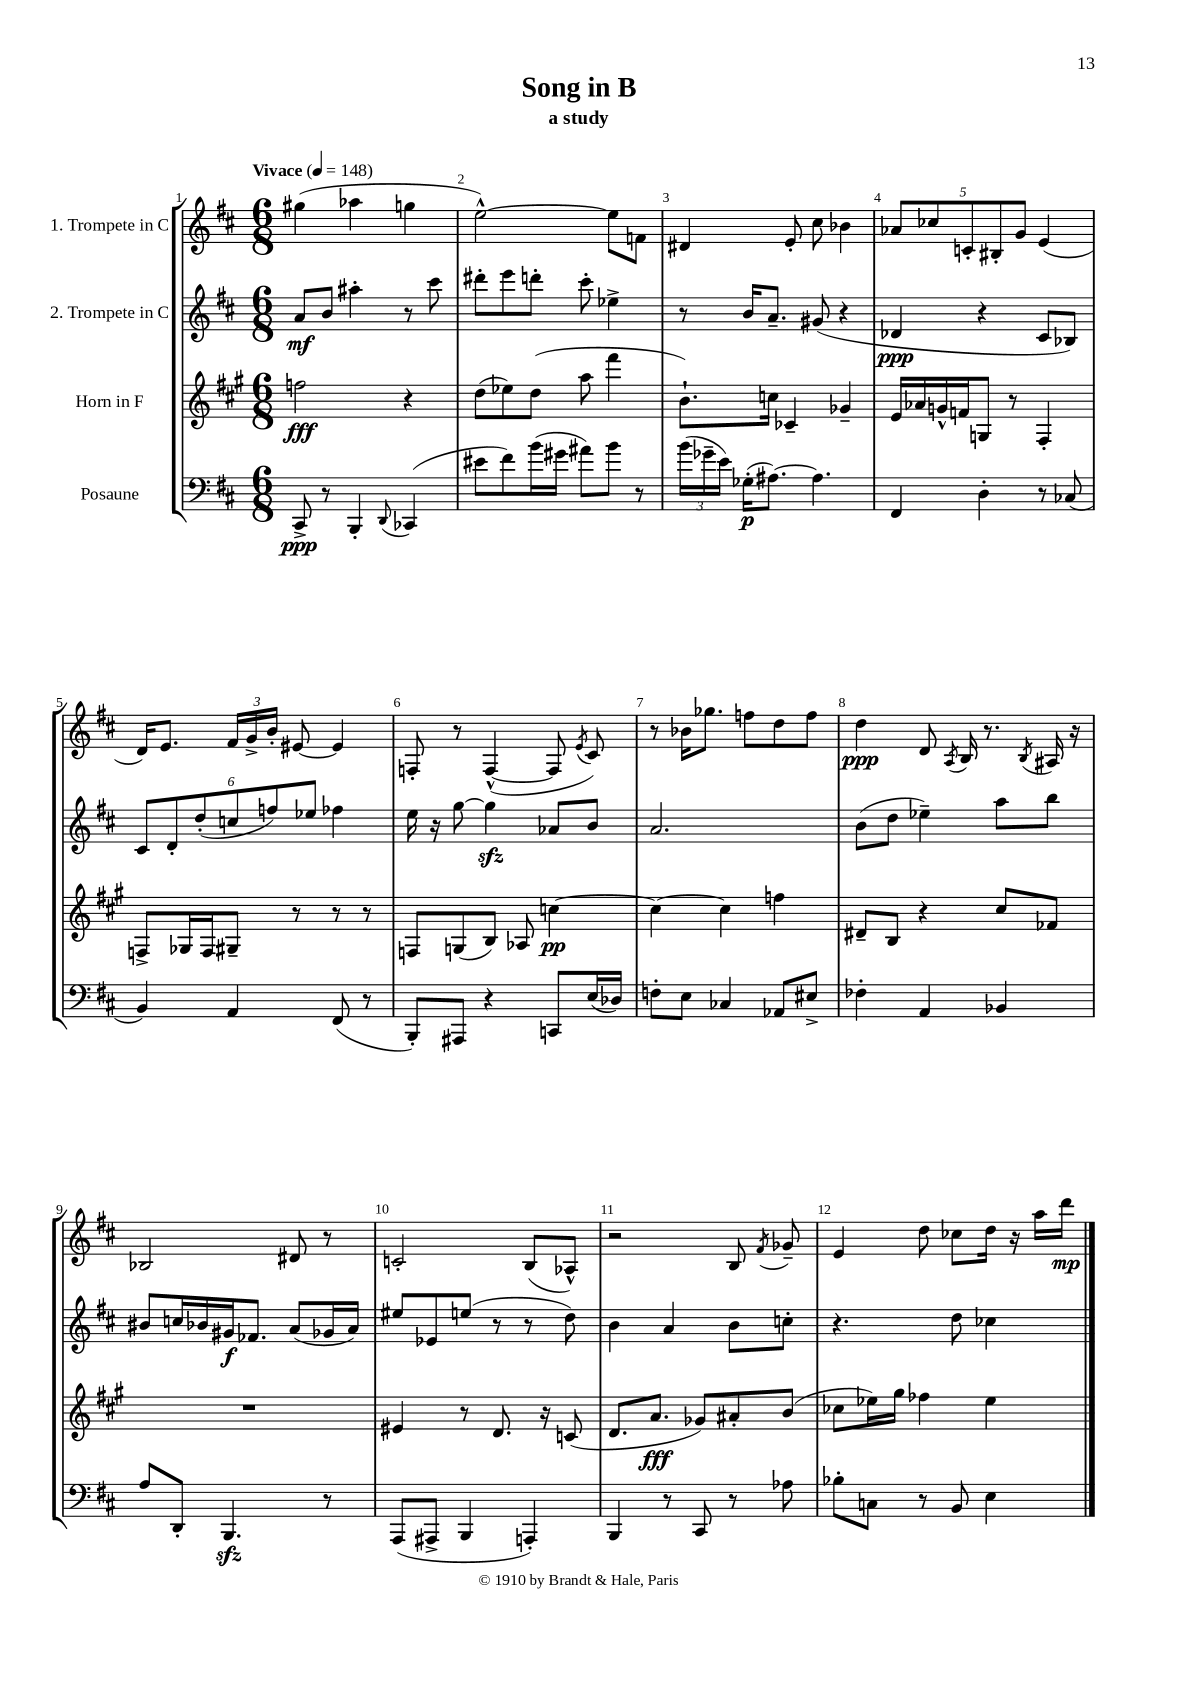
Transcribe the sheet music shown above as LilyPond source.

\header { title = "Song in B" subtitle = "a study" }
<<
\new StaffGroup <<
\new Staff = "s0" \with { instrumentName = "1. Trompete in C" } {
    \clef treble \key d \major \numericTimeSignature \time 6/8 \tempo "Vivace" 4 = 148
    \autoBeamOff gis''4( aes''4 g''4 |
    e''2~-^) e''8[ f'8] |
    dis'4 e'8-. cis''8 bes'4 |
    \tuplet 5/4 { aes'8[ ces''8 c'8-. bis8-. g'8] } e'4( |
    d'16[) e'8.] \tuplet 3/2 { fis'16[ g'16-> b'16]-. } eis'8~ eis'4 |
    f8-. r8 f4~-^( f8 \acciaccatura { e'8 } cis'8) |
    r8 bes'16[ ges''8.] f''8[ d''8 f''8] |
    d''4\ppp d'8 \acciaccatura { a8 } b16 r8. \acciaccatura { b8 } ais16 r16 |
    bes2 dis'8 r8 |
    c'2-. b8[( aes8]-^) |
    r2 b8 \acciaccatura { fis'8 } ges'8-- |
    e'4 d''8 ces''8[ d''16] r16 a''16[ d'''16]\mp \bar "|." |
}
\new Staff = "s1" \with { instrumentName = "2. Trompete in C" } {
    \clef treble \key d \major \numericTimeSignature \time 6/8
    \autoBeamOff a'8[\mf b'8] ais''4-. r8 cis'''8 |
    dis'''8[-. e'''8 d'''8]-. cis'''8-. ees''4-> |
    r8 b'16[ a'8.]-- gis'8( r4 |
    des'4\ppp r4 cis'8[ bes8]) |
    \tuplet 6/4 { cis'8[ d'8-. d''8-.( c''8 f''8) ees''8] } fes''4 |
    e''16 r16 g''8~ g''4\sfz aes'8[ b'8] |
    a'2. |
    b'8[( d''8] ees''4--) a''8[ b''8] |
    bis'8[ c''16 bes'16 gis'16\f fes'8.] a'8[( ges'16 a'16]) |
    eis''8[ ees'8 e''8]( r8 r8 d''8) |
    b'4 a'4 b'8[ c''8]-. |
    r4. d''8 ces''4 \bar "|." |
}
\new Staff = "s2" \with { instrumentName = "Horn in F" } {
    \clef treble \key a \major \numericTimeSignature \time 6/8
    \autoBeamOff f''2\fff r4 |
    d''8[( ees''8) d''8]( a''8 fis'''4 |
    b'8.[-!) c''16] ces'4-- ges'4-- |
    e'16[ aes'16 g'16-^ f'16 g8] r8 fis4-. |
    f8[-> ges16 f16 gis8]-- r8 r8 r8 |
    f8[ g8( b8]) aes8 c''4~\pp |
    c''4~ c''4 f''4 |
    dis'8[-- b8] r4 cis''8[ fes'8] |
    R2. |
    eis'4 r8 d'8. r16 c'8( |
    d'8.[ a'8.]\fff ges'8[) ais'8-. b'8]( |
    ces''8[ ees''16) gis''16] fes''4 ees''4 \bar "|." |
}
\new Staff = "s3" \with { instrumentName = "Posaune" } {
    \clef bass \key d \major \numericTimeSignature \time 6/8
    \autoBeamOff cis,8->\ppp r8 b,,4-. \appoggiatura { d,8 } ces,4( |
    eis'8[ fis'8) b'16( gis'16] ais'8[) b'8] r8 |
    \tuplet 3/2 { b'16[( ges'16-- e'16]) } ges16[-.\p( ais8.]~) ais4. |
    fis,4 d4-. r8 ces8( |
    b,4) a,4 fis,8( r8 |
    b,,8[-.) ais,,8] r4 c,8[ e16( des16]) |
    f8[-. e8] ces4 aes,8[ eis8]-> |
    fes4-. a,4 bes,4 |
    a8[ d,8]-. b,,4.\sfz r8 |
    a,,8[( ais,,8]-> b,,4 a,,4-.) |
    b,,4 r8 cis,8 r8 aes8 |
    bes8[-. c8] r8 b,8 e4 \bar "|." |
}
>>
>>
\layout { \context { \Score \override BarNumber.break-visibility = ##(#f #t #t) barNumberVisibility = #all-bar-numbers-visible } }
